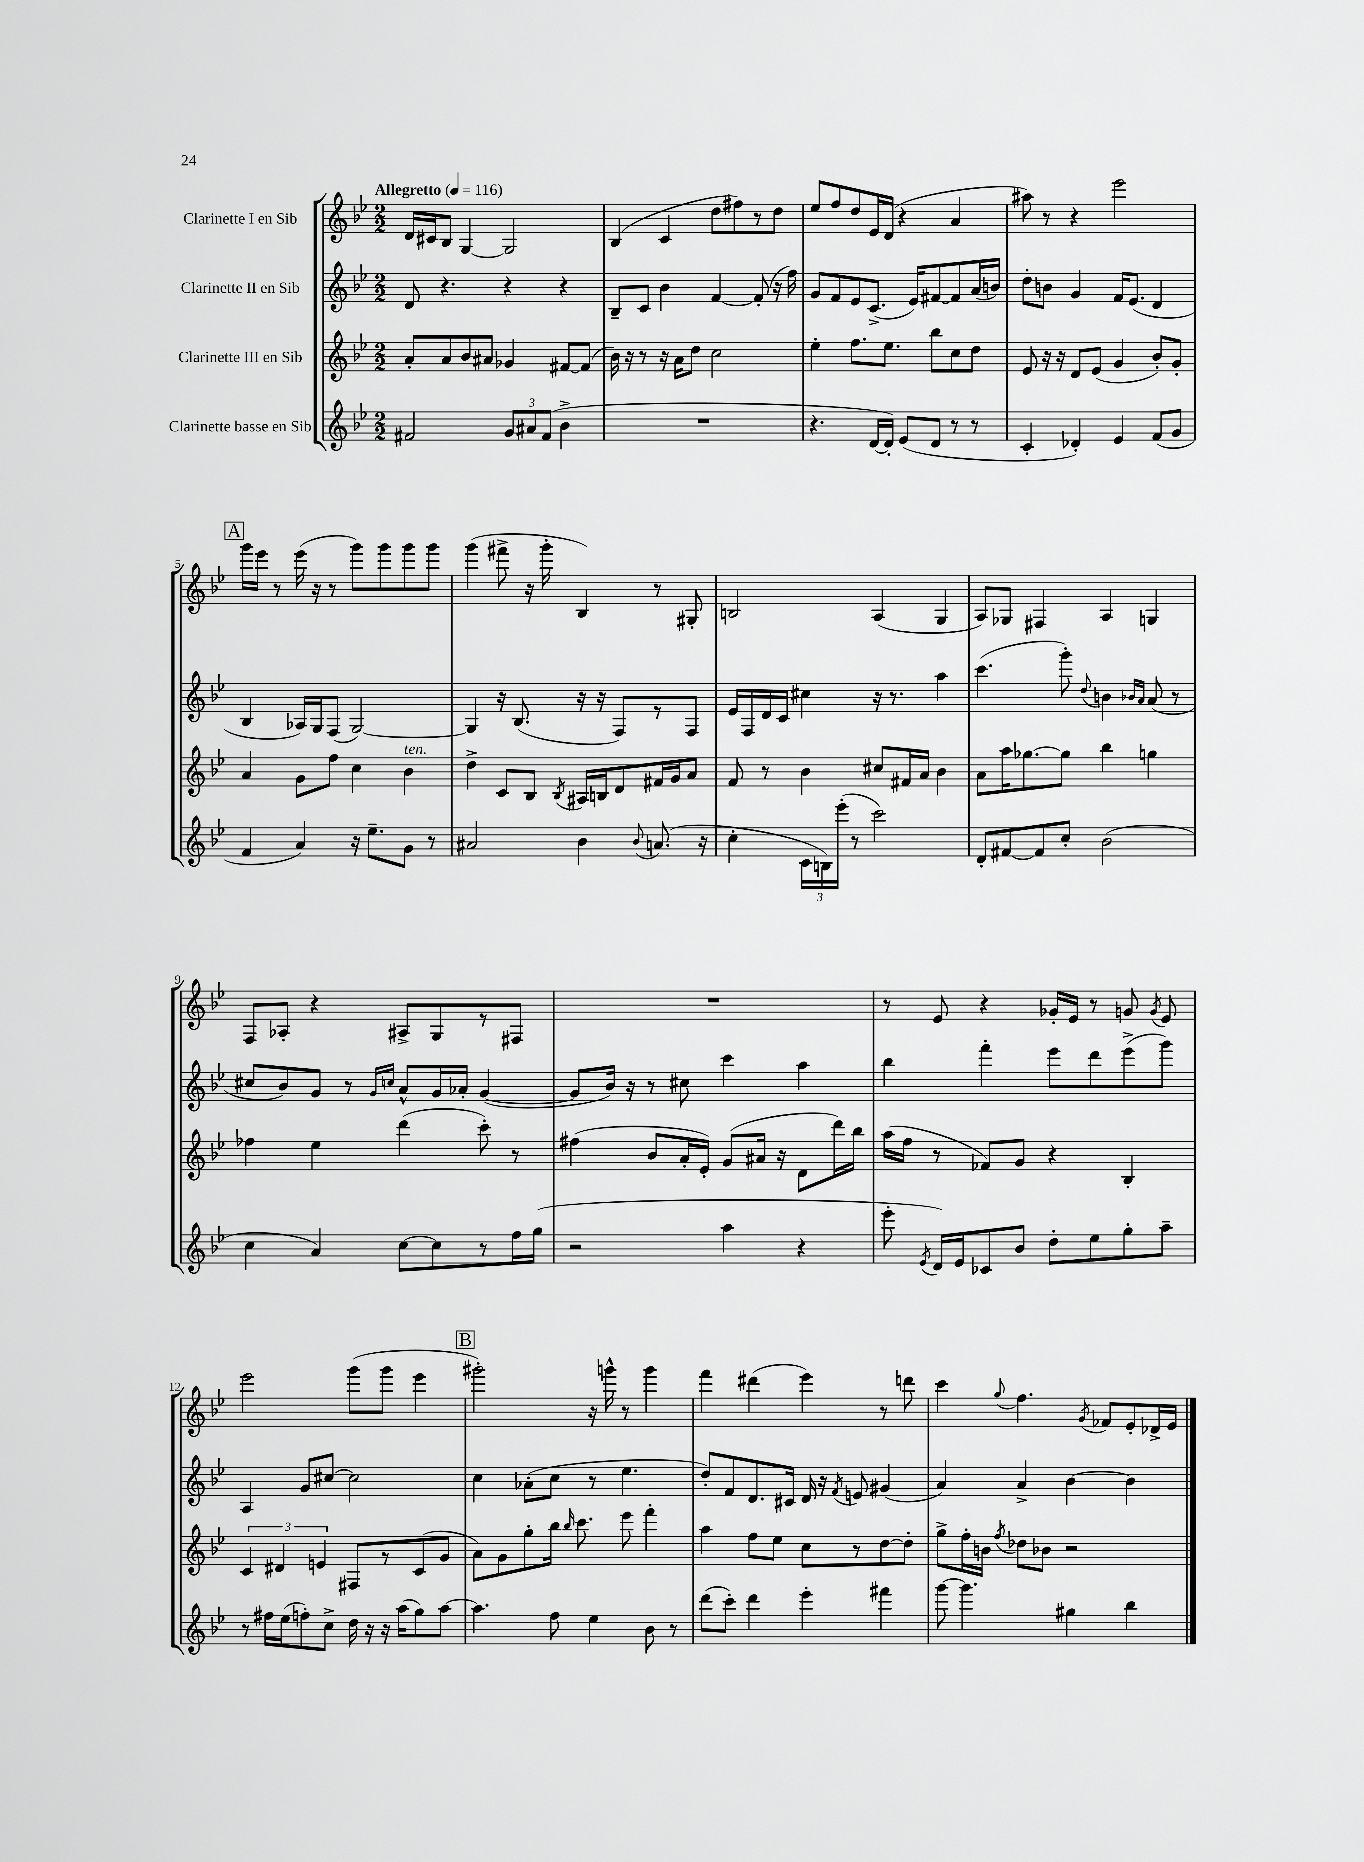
<<
\new StaffGroup <<
\new Staff = "s0" \with { instrumentName = "Clarinette I en Sib" } {
    \clef treble \key bes \major \numericTimeSignature \time 2/2 \tempo "Allegretto" 4 = 116
    \autoBeamOff d'16[ cis'16 bes8] g4~ g2 |
    bes4( c'4 d''8[ fis''8) r8 d''8] |
    ees''8[ f''8 d''8 ees'16 d'16]( r4 a'4 |
    ais''8) r8 r4 ees'''2 |
    \mark \markup { \box "A" } g'''16[ ees'''16] r8 ees'''16( r16 r8 g'''8[) g'''8 g'''8 g'''8] |
    g'''4( fis'''8-> r16 g'''16-. bes4) r8 gis8-. |
    b2 a4( g4 |
    a8[) ges8] fis4 a4 g4 |
    f8[ aes8]-. r4 ais8[-> g8 r8 fis8] |
    R1 |
    r8 ees'8 r4 ges'16[-. ees'16] r8 g'8 \acciaccatura { g'8 } ees'8 |
    ees'''2 g'''8[( g'''8] ees'''4 |
    \mark \markup { \box "B" } gis'''2-.) r16 g'''16-^ r8 g'''4 |
    f'''4 dis'''4( ees'''4) r8 d'''8 |
    c'''4 \appoggiatura { g''8 } f''4. \acciaccatura { g'8 } fes'8[ ees'8-. des'16-> ees'16] \bar "|." |
}
\new Staff = "s1" \with { instrumentName = "Clarinette II en Sib" } {
    \clef treble \key bes \major \numericTimeSignature \time 2/2
    \autoBeamOff d'8 r4. r4 r4 |
    bes8[-- c'8] bes'4 f'4~ f'8-.( r16 f''16) |
    g'8[ f'8 ees'8 c'8.]->( ees'16[) fis'8~ fis'8 a'16( b'16]) |
    d''8[-. b'8] g'4 f'16[ ees'8.]( d'4 |
    \mark \markup { \box "A" } bes4 aes16[) g16 f8]( g2~) |
    g4 r16 bes8.( r16 r16 f8[) r8 f8] |
    ees'16[ f16 d'16 c'16] cis''4 r16 r8. a''4 |
    c'''4.( g'''8-.) \appoggiatura { d''8 } b'4 \grace { bes'16[ a'16] } a'8( r8 |
    cis''8[ bes'8) g'8] r8 \grace { g'16[ c''16] } a'8[-^ g'16 aes'16]-. g'4~( |
    g'8[ bes'16]) r16 r8 cis''8 c'''4 a''4 |
    bes''4 f'''4-. ees'''8[ d'''8 ees'''8->( g'''8]) |
    a4 g'8[ cis''8]~ cis''2 |
    \mark \markup { \box "B" } c''4 aes'8[-.( c''8] r8 ees''4. |
    d''8[-.) f'8 d'8. cis'16] d'16 r16 \acciaccatura { f'8 } e'8 gis'4( |
    a'4) a'4-> bes'4~ bes'4 \bar "|." |
}
\new Staff = "s2" \with { instrumentName = "Clarinette III en Sib" } {
    \clef treble \key bes \major \numericTimeSignature \time 2/2
    \autoBeamOff a'8[-. a'8 bes'8 ais'8] ges'4 fis'8[~ fis'8]( |
    bes'16) r16 r8 r16 a'16[ d''8] c''2 |
    ees''4-. f''8.[ ees''8.] bes''8[ c''8 d''8] |
    ees'8 r16 r16 d'8[ ees'8]( g'4 bes'8[-.) g'8]-. |
    \mark \markup { \box "A" } a'4 g'8[ f''8] c''4 bes'4^\markup { \italic "ten." } |
    d''4-> c'8[ bes8] \acciaccatura { bes8 } ais16[ b16 d'8 fis'16 g'16 a'8] |
    f'8 r8 bes'4 cis''8[ fis'16 a'16] bes'4 |
    a'8[ a''16 ges''8.~ ges''8] bes''4 g''4 |
    fes''4 ees''4 d'''4( c'''8-.) r8 |
    fis''4( bes'8[ a'16-. ees'16]-.) g'8[( ais'16] r16 d'8[ d'''16) bes''16] |
    a''16[( f''16] r8 fes'8[) g'8] r4 bes4-. |
    \tuplet 3/2 { c'4 dis'4 e'4 } fis8[ r8 c'8( g'8] |
    \mark \markup { \box "B" } a'8[) g'8 g''8-. bes''16] \grace { bes''16 } c'''8. ees'''8 f'''4-. |
    a''4 f''8[ ees''8] c''8[ r8 d''8~ d''8]-. |
    g''8[-> f''16-. b'16] \acciaccatura { f''8 } des''8[ bes'8] r2 \bar "|." |
}
\new Staff = "s3" \with { instrumentName = "Clarinette basse en Sib" } {
    \clef treble \key bes \major \numericTimeSignature \time 2/2
    \autoBeamOff fis'2 \tuplet 3/2 { g'8[ ais'8 fis'8]( } bes'4-> |
    R1 |
    r4. d'16[~ d'16]-.) ees'8[( d'8] r8 r8 |
    c'4-. des'4-.) ees'4 f'8[( g'8] |
    \mark \markup { \box "A" } f'4 a'4) r16 ees''8.[-- g'8] r8 |
    ais'2 bes'4 \appoggiatura { bes'8 } a'8.( r16 |
    c''4-. \tuplet 3/2 { c'16[ b16) ees'''16]-.( } r8 c'''2) |
    d'8[-. fis'8~ fis'8 c''8]-. bes'2( |
    c''4 a'4) c''8[~ c''8 r8 f''16 g''16]( |
    r2 a''4 r4 |
    ees'''8-. \acciaccatura { ees'8 } d'16[) ees'16 ces'8 bes'8] d''8[-. ees''8 g''8-. a''8]-- |
    r8 fis''16[ ees''16( f''8-.) c''8]-> d''16 r16 r16 a''16[( g''8) a''8]~ |
    \mark \markup { \box "B" } a''4. f''8 ees''4 bes'8 r8 |
    d'''8[( c'''8]-.) d'''4 ees'''4-. fis'''4 |
    g'''8~ g'''4. gis''4 bes''4 \bar "|." |
}
>>
>>
